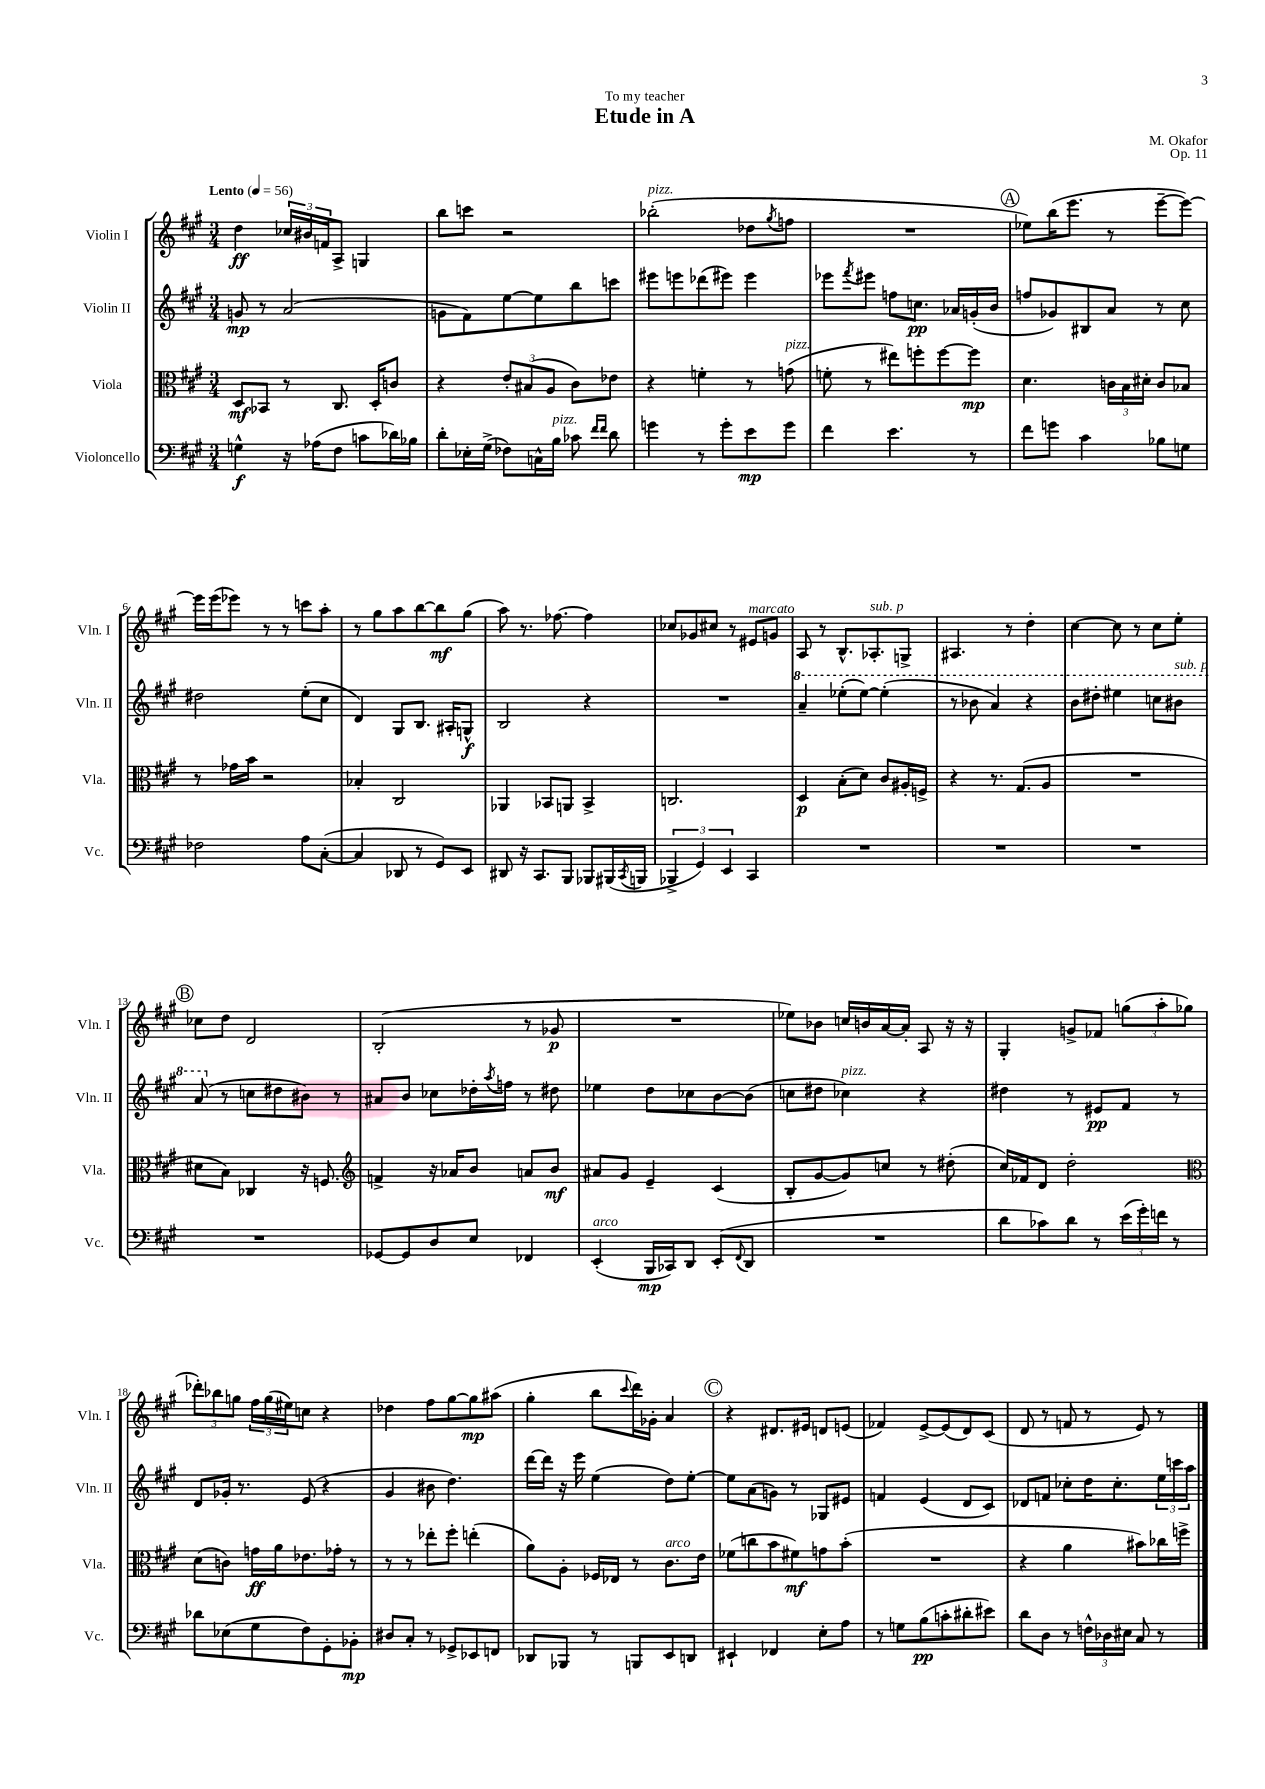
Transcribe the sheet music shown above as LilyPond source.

\header { title = "Etude in A" composer = "M. Okafor" dedication = "To my teacher" opus = "Op. 11" }
<<
\new StaffGroup <<
\new Staff = "s0" \with { instrumentName = "Violin I" shortInstrumentName = "Vln. I" } {
    \clef treble \key a \major \numericTimeSignature \time 3/4 \tempo "Lento" 4 = 56
    d''4\ff \tuplet 3/2 { ces''16 bis'16 f'16 } a8-> g4 |
    b''8 c'''8 r2 |
    bes''2-.^\markup { \italic "pizz." }( des''8 \acciaccatura { gis''8 } f''8 |
    R2. |
    \mark \markup { \circle "A" } ees''8) b''16( e'''8. r8 e'''8~-- e'''8~) |
    e'''16 e'''16( ees'''8) r8 r8 c'''8 a''8-. |
    r8 gis''8 a''8 b''8~ b''8\mf gis''8( |
    a''8) r8. fes''8.~ fes''4 |
    ces''8 ges'8 cis''8 r8 eis'8^\markup { \italic "marcato" } g'8 |
    a8 r8 b8.-^ aes8.-.^\markup { \italic "sub. p" } g8-> |
    ais4. r8 d''4-. |
    cis''4~ cis''8 r8 cis''8 e''8-. |
    \mark \markup { \circle "B" } ces''8 d''8 d'2 |
    b2-.( r8 ges'8\p |
    R2. |
    ees''8) bes'8 c''16 b'16 a'16~ a'16-. a8 r16 r16 |
    gis4-. g'8-> fes'8 \tuplet 3/2 { g''8( a''8-. ges''8 } |
    \tuplet 3/2 { des'''8-.) bes''8 g''8 } \tuplet 3/2 { fis''16 g''16( eis''16) } c''8 r4 |
    des''4 fis''8 gis''8~ gis''8\mp ais''8( |
    gis''4-. b''8 \appoggiatura { cis'''8 } d'''16) ges'16-. a'4 |
    \mark \markup { \circle "C" } r4 dis'8. eis'16 d'8 e'8( |
    fes'4) e'8~-> e'8( d'8) cis'8( |
    d'8 r8 f'8 r8 e'8) r8 \bar "|." |
}
\new Staff = "s1" \with { instrumentName = "Violin II" shortInstrumentName = "Vln. II" } {
    \clef treble \key a \major \numericTimeSignature \time 3/4
    g'8\mp r8 a'2( |
    g'8 fis'8) e''8~ e''8 b''8 c'''8 |
    eis'''8 e'''8 des'''8( eis'''8) eis'''4 |
    ees'''8 \acciaccatura { fis'''8 } eis'''8 f''8 c''8.\pp aes'16 g'16-.( b'16 |
    \mark \markup { \circle "A" } f''8 ges'8) bis8 a'8 r8 cis''8 |
    dis''2 e''8-.( cis''8 |
    d'4) gis8 b8. ais16-. g8-^\f |
    b2 r4 |
    R2. |
    \ottava #1 a''4-- ees'''8-.( ees'''8~) ees'''4-.( |
    r8 bes''8 a''4) r4 |
    b''8 dis'''8-. eis'''4 c'''8 bis''8^\markup { \italic "sub. p" } |
    \mark \markup { \circle "B" } a''8( \ottava #0 r8 c''8 dis''8 bis'8) r8 |
    ais'8 b'8 ces''8 des''16-. \acciaccatura { a''8 } f''16 r8 dis''8 |
    ees''4 d''8 ces''8 b'8~ b'8( |
    c''8 dis''8 ces''4^\markup { \italic "pizz." }) r4 |
    dis''4 r8 eis'8\pp fis'8 r8 |
    d'8 ges'16-. r8. e'8( r4 |
    gis'4 bis'8 d''4.) |
    d'''16~ d'''16 r16 e'''16 e''4( d''8) e''8~-. |
    \mark \markup { \circle "C" } e''8 a'8( g'8) r8 ges8 eis'8 |
    f'4 e'4( d'8 cis'8) |
    des'8 f'8 ces''8-. d''16 ces''8.-. \tuplet 3/2 { e''16 c'''16 a''16 } \bar "|." |
}
\new Staff = "s2" \with { instrumentName = "Viola" shortInstrumentName = "Vla." } {
    \clef alto \key a \major \numericTimeSignature \time 3/4
    d8\mf bes,8 r8 cis8. d16-. c'8 |
    r4 \tuplet 3/2 { e'8-. bis8( a8 } cis'8) ees'8 |
    r4 f'4-. r8 g'8^\markup { \italic "pizz." }( |
    f'8-. r8 eis''8) f''8-. f''8~ f''8\mp |
    \mark \markup { \circle "A" } d'4. \tuplet 3/2 { c'16 b16 dis'16-. } c'8 bes8 |
    r8 ges'16 b'16 r2 |
    bes4-. cis2 |
    aes,4 bes,8 a,8 bes,4-> |
    c2. |
    d4\p b8-.( d'8) cis'8 ais16-. f16-> |
    r4 r8. gis8.( a8 |
    R2. |
    \mark \markup { \circle "B" } dis'8 b8) ces4 r16 f8. |
    \clef treble f'4-> r16 aes'16 b'8 a'8 b'8\mf |
    ais'8 gis'8 e'4-- cis'4( |
    b8-. gis'8~ gis'8) c''8 r8 dis''8-.( |
    cis''16) fes'16 d'8 d''2-. |
    \clef alto d'8( c'8) g'16\ff a'16 ees'8. ges'16-. r8 |
    r8 r8 ees''8-. fis''8-. e''4-.( |
    a'8) a8-. fes16 ees16 r8 cis'8.^\markup { \italic "arco" } e'16 |
    \mark \markup { \circle "C" } fes'8( c''8 b'8 fis'8\mf) g'8 b'8-.( |
    R2. |
    r4 a'4 bis'8) ces''16 f''16-> \bar "|." |
}
\new Staff = "s3" \with { instrumentName = "Violoncello" shortInstrumentName = "Vc." } {
    \clef bass \key a \major \numericTimeSignature \time 3/4
    g4-^\f r16 aes16( fis8 c'8 des'16) bes16 |
    d'8-. ees16-. gis16->( fes8) c16-^ b16^\markup { \italic "pizz." } ces'8 \grace { fis'16 fis'16 } d'8 |
    g'4 r8 g'8-. e'8\mp g'8 |
    fis'4 e'4. r8 |
    \mark \markup { \circle "A" } fis'8 g'8 cis'4 bes8 g8 |
    fes2 a8 cis8~-.( |
    cis4 des,8 r8 gis,8) e,8 |
    dis,8 r16 cis,8. b,,8 bes,,8 bis,,16( \acciaccatura { cis,8 } b,,16 |
    \tuplet 3/2 { bes,,4-> gis,4) e,4 } cis,4 |
    R2. |
    R2. |
    R2. |
    \mark \markup { \circle "B" } R2. |
    ges,8~ ges,8 d8 e8 fes,4 |
    e,4-.^\markup { \italic "arco" }( b,,16\mp ces,16) d,8 e,8-.( \appoggiatura { fis,8 } d,8 |
    R2. |
    d'8 ces'8) d'8 r8 \tuplet 3/2 { e'16( gis'16-.) f'16 } r8 |
    des'8 ees8( gis8 fis8) gis,8-. bes,8-.\mp |
    dis8 cis8-. r8 ges,8-> ees,8 f,8 |
    des,8 bes,,8 r8 b,,8 e,8 d,8 |
    \mark \markup { \circle "C" } eis,4-! fes,4 e8-. a8 |
    r8 g8 b8\pp( c'8-. dis'8-. eis'8) |
    d'8 d8 r8 \tuplet 3/2 { f16-^ des16 eis16 } cis8 r8 \bar "|." |
}
>>
>>
